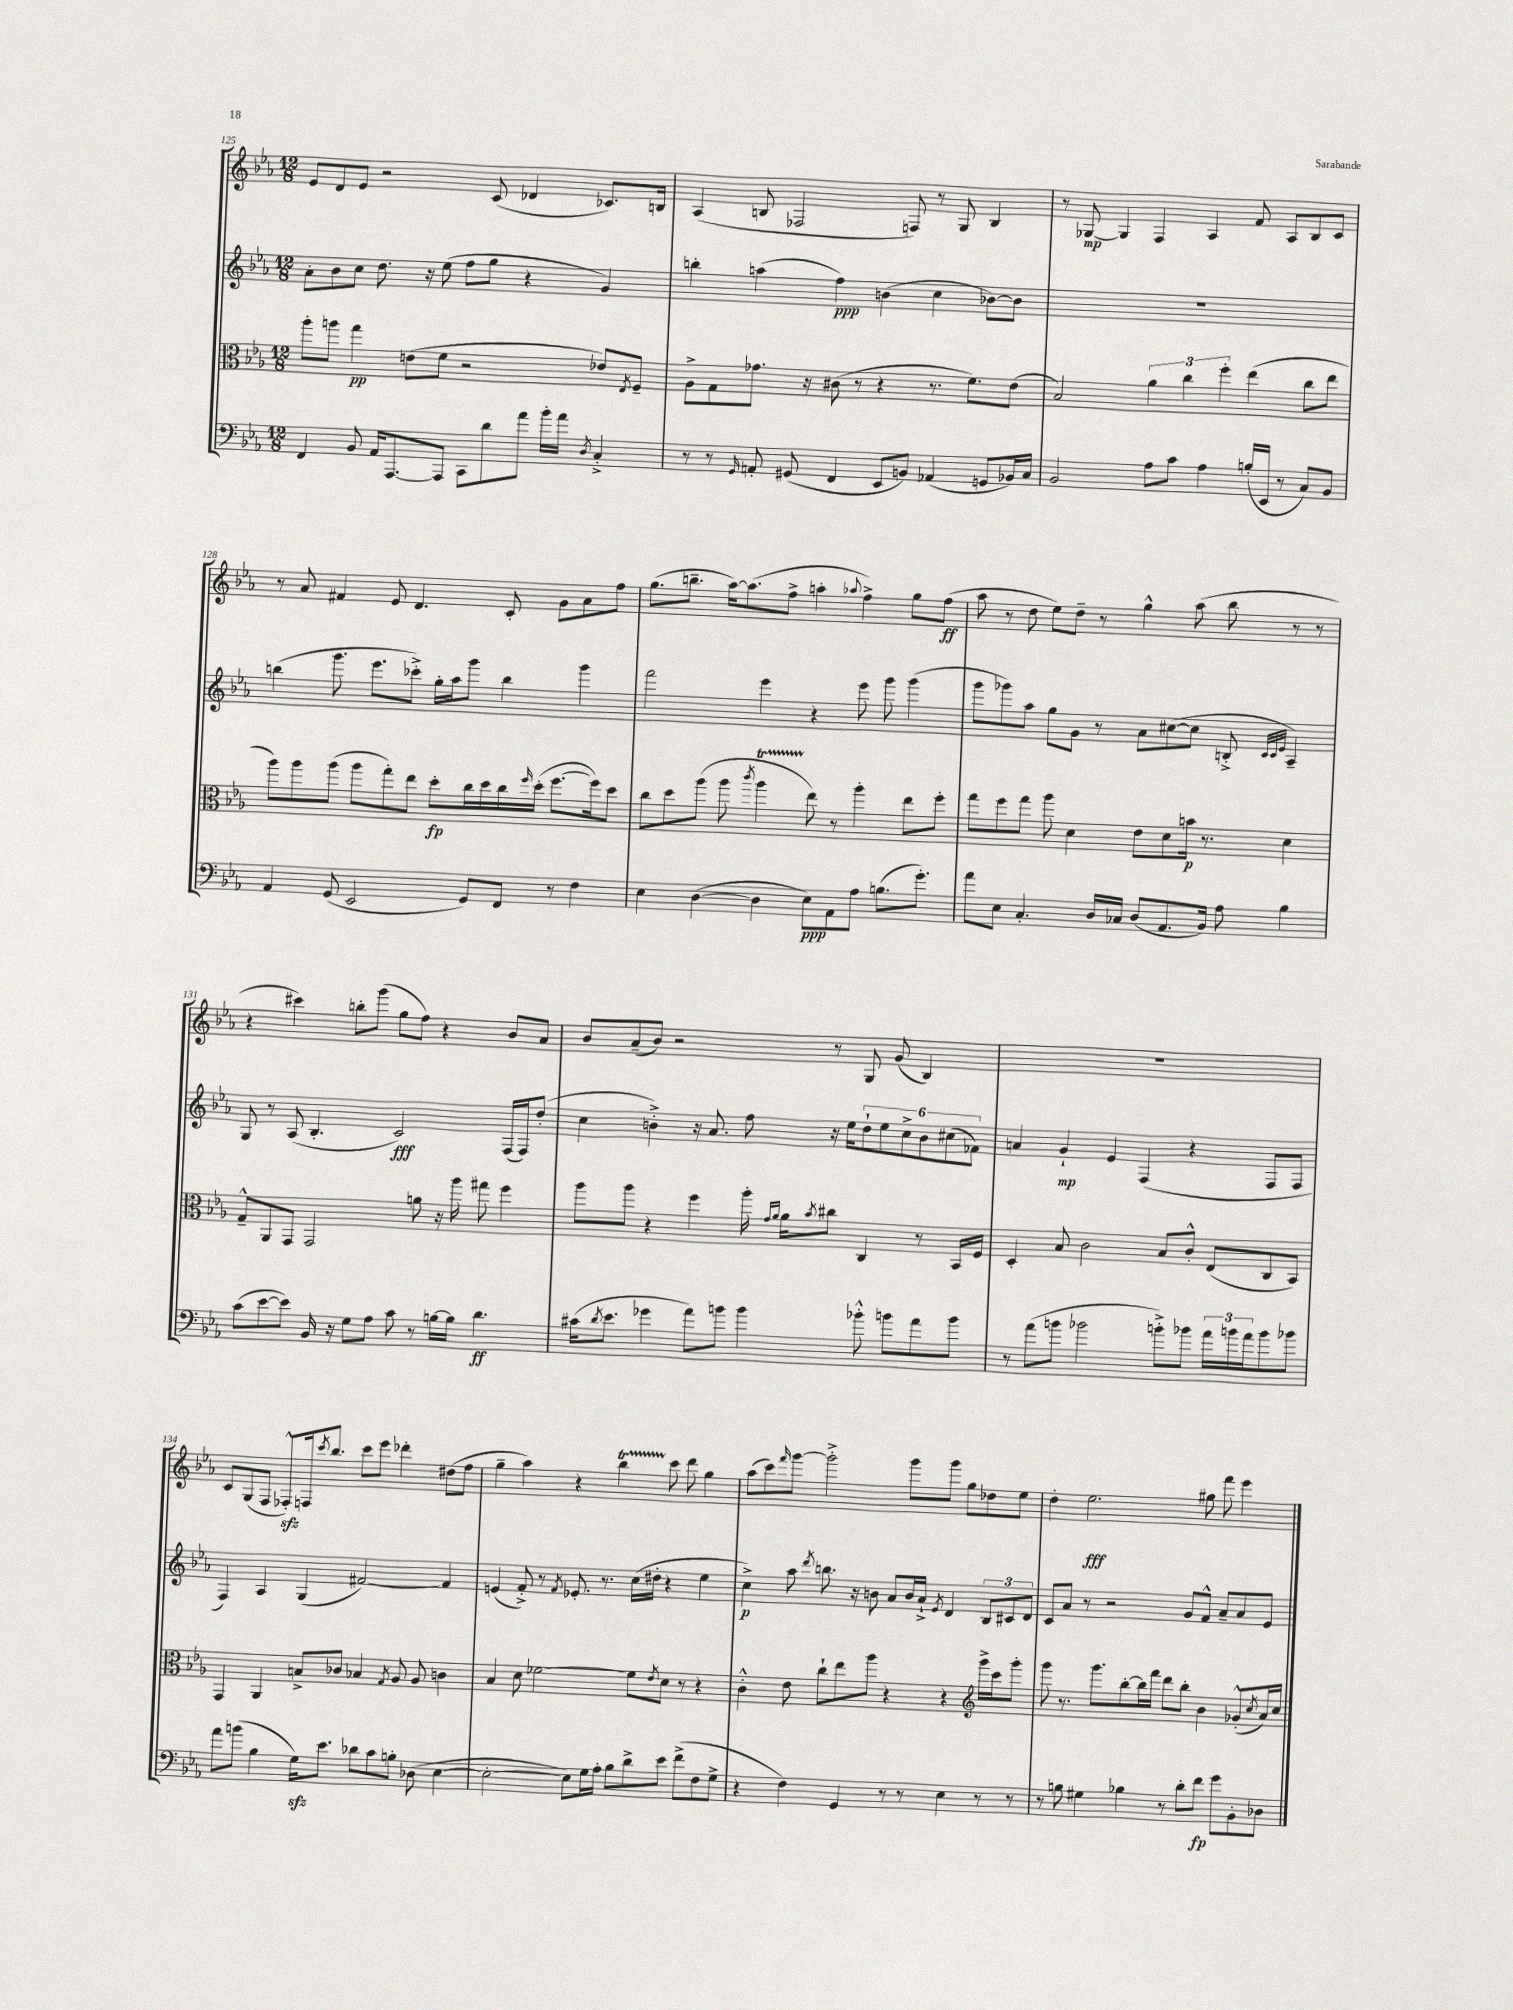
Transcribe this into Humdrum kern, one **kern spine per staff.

**kern	**dynam	**kern	**dynam	**kern	**dynam	**kern	**dynam
*part4	*part4	*part3	*part3	*part2	*part2	*part1	*part1
*staff4	*staff4	*staff3	*staff3	*staff2	*staff2	*staff1	*staff1
*clefF4	*	*clefC3	*	*clefG2	*	*clefG2	*
*k[b-e-a-]	*	*k[b-e-a-]	*	*k[b-e-a-]	*	*k[b-e-a-]	*
*M12/8	*	*M12/8	*	*M12/8	*	*M12/8	*
=125	=125	=125	=125	=125	=125	=125	=125
4FF/	.	8aa-'\L	.	8a-'\L	.	8e-/L	.
.	.	8aan\J	.	8b-\	.	8d/	.
8BB-/	.	4gg\	pp	8cc\J	.	8e-/J	.
16AA-/KL	.	.	.	8.dd\	.	2r	.
[8.AAA-/	.	.	.	.	.	.	.
.	.	(8en\L	.	.	.	.	.
.	.	.	.	16r	.	.	.
8AAA-/J]	.	8f\J	.	(8ee-\	.	.	.
8CC\L	.	2r	.	8ff\L	.	.	.
8d\	.	.	.	8gg\J	.	(8c/	.
8a-\J	.	.	.	4r	.	4d-X/	.
16b-'\LL	.	.	.	.	.	.	.
16a-\JJ	.	.	.	.	.	.	.
8qD/	.	.	.	.	.	.	.
4C'^/	.	8e-X/L)	.	4g/)	.	8.c-X/L)	.
.	.	8qE-/	.	.	.	.	.
.	.	8F~/J	.	.	.	.	.
.	.	.	.	.	.	16Bn/Jk	.
=126	=126	=126	=126	=126	=126	=126	=126
8r	.	8A-^\L	.	4bbn'\	.	(4A-/	.
8r	.	8G\	.	.	.	.	.
16qqGG/	.	.	.	.	.	.	.
8AAn'/	.	8.g-X\J	.	(4aan\	.	8Bn/	.
(8GG#X/	.	.	.	.	.	2F-X/	.
.	.	16r	.	.	.	.	.
4FF/	.	(8c#X\	.	4ff\)	ppp	.	.
.	.	8r	.	.	.	.	.
8EE-/L	.	4r	.	(4bn\	.	.	.
8BBn/J)	.	.	.	.	.	8Fn/)	.
(4AA-X/	.	8.r	.	4cc\	.	8r	.
.	.	.	.	.	.	8G/	.
.	.	8.f\L)	.	.	.	.	.
8GGn/L	.	.	.	[8b-X\L)	.	4B/	.
16BB-X/L)	.	(8e-\J	.	8b-\J]	.	.	.
16C/JJ	.	.	.	.	.	.	.
=127	=127	=127	=127	=127	=127	=127	=127
2BB-/	.	2B-/)	.	1.r	.	8r	.
.	.	.	.	.	.	[8G-X/	mp
.	.	.	.	.	.	4G-/]	.
8A-\L	.	6a-\	.	.	.	4F/	.
8c\J	.	.	.	.	.	.	.
.	.	6cc\	.	.	.	.	.
4A-\	.	.	.	.	.	4A-/	.
.	.	6ff'\	.	.	.	.	.
(16Bn'/LL	.	(4ee-\	.	.	.	8f/	.
16EE-/JJ	.	.	.	.	.	.	.
8r	.	.	.	.	.	8A-/L	.
8C/L)	.	8cc\L	.	.	.	8B-/	.
8BB-/J	.	8ee-\J	.	.	.	8c/J	.
!!LO:LB:g=z
=128	=128	=128	=128	=128	=128	=128	=128
4AA-/	.	8aa-\L)	.	(4bbn\	.	8r	.
.	.	8aa-\	.	.	.	8a-/	.
(8GG/	.	(8aa-\J	.	8.ggg\	.	4f#X/	.
2EE-/	.	8aa-\L	.	.	.	.	.
.	.	.	.	8.eee-\L	.	.	.
.	.	8gg'\)	.	.	.	8e-/	.
.	.	8ee-\J	.	8ccc-X'^\J)	.	4.d/	.
.	.	8dd'\L	fp	16gg'\LL	.	.	.
.	.	.	.	16aa-\J	.	.	.
8GG/L)	.	16cc\L	.	8ggg\J	.	.	.
.	.	16dd\	.	.	.	.	.
8FF/J	.	16cc\	.	4bb\	.	8c'/	.
.	.	16qqff/	.	.	.	.	.
.	.	(16dd'\JJ	.	.	.	.	.
8r	.	[8.ff\L	.	.	.	8g\L	.
4F\	.	.	.	4ggg\	.	8a-\	.
.	.	16ff\k])	.	.	.	.	.
.	.	8dd\J	.	.	.	8ff\J	.
=129	=129	=129	=129	=129	=129	=129	=129
4E-\	.	8cc\L	.	2fff\	.	(8.gg\L	.
.	.	8dd\	.	.	.	.	.
.	.	.	.	.	.	8.bbn~\J	.
([4D\	.	(8aa-\J	.	.	.	.	.
.	.	8aa-\	.	.	.	[16aa-\KL)	.
.	.	.	.	.	.	(8.aa-\]	.
.	.	8qccc/	.	.	.	.	.
4D\]	.	4aa-T\	.	4eee-\	.	.	.
.	.	.	.	.	.	8ff^\J	.
8E-\L)	ppp	8ee-\)	.	4r	.	4aan'\	.
8AA-\	.	8r	.	.	.	.	.
.	.	.	.	.	.	8qqaa-X/	.
8A-\J	.	4aa-'\	.	8eee-\	.	4ff^\)	.
(8.Bn\L	.	.	.	8ggg\	.	.	.
.	.	8ee-\L	.	(4ggg\	.	8gg\L	.
8.g'\J)	.	.	.	.	.	.	.
.	.	8ff'\J	.	.	.	(8ff\J	ff
=130	=130	=130	=130	=130	=130	=130	=130
8a-\L	.	8gg\L	.	8ggg\L	.	8aa-\	.
8E-\J	.	8ff\	.	8ggg-X\)	.	8r	.
4.C'/	.	8gg\J	.	8aa-\J	.	8dd\	.
.	.	8aa-\	.	8gg\L	.	8ee-\L)	.
.	.	4d\	.	8g\J	.	8dd~\J	.
16D/LL	.	.	.	8r	.	8r	.
16C-X/JJ	.	.	.	.	.	.	.
(8D/L	.	8e-\L	.	8a-\L	.	4gg^^\	.
8.AA-/	.	8d\	.	([8cc#X\	.	.	.
.	.	16bn\Jk	p	8cc#\J]	.	(8aa-\	.
16BB-/Jk)	.	8.r	.	.	.	.	.
8A-\	.	.	.	8Bn'^/	.	8bb-\	.
.	.	.	.	32qqc/LLL	.	.	.
.	.	.	.	32qqc/	.	.	.
.	.	.	.	32qqe-/JJJ	.	.	.
4B-\	.	4d\	.	4A-~/)	.	8r	.
.	.	.	.	.	.	8r	.
!!LO:LB:g=z
=131	=131	=131	=131	=131	=131	=131	=131
(8c\L	.	8G~^^/L	.	8G/	.	4r	.
[8e-\	.	8AA-/	.	8r	.	.	.
8e-\J])	.	8GG/J	.	(8A-/	.	4ccc#X\)	.
16BB-/	.	2GG/	.	4.B-'/	.	.	.
16r	.	.	.	.	.	.	.
8G\L	.	.	.	.	.	8bbn'\L	.
8A-\J	.	.	.	.	.	(8ggg\J	.
8c\	.	.	.	2c/)	fff	8gg\L	.
8r	.	8an\	.	.	.	8ff\J)	.
[16Bn\LL	.	16r	.	.	.	4r	.
16B\JJ]	.	16aa-\	.	.	.	.	.
4.d\	ff	8gg#X\	.	.	.	.	.
.	.	4ff\	.	(16F/LL	.	8b-/L	.
.	.	.	.	16F/J)	.	.	.
.	.	.	.	(8dd'/J	.	8a-/J	.
=132	=132	=132	=132	=132	=132	=132	=132
(16c#X\KL	.	8aa-\L	.	4cc\	.	8b-/L	.
8qd/	.	.	.	.	.	.	.
8.e-\J	.	.	.	.	.	.	.
.	.	8aa-\J	.	.	.	(8a-~/	.
4g-X\	.	4r	.	4bn'^\)	.	8b-/J)	.
.	.	.	.	.	.	2r	.
8a-\L)	.	4ff\	.	16r	.	.	.
.	.	.	.	8.a-/	.	.	.
8bn\J	.	.	.	.	.	.	.
4b\	.	16aa-'\	.	8ff\	.	.	.
.	.	16qqg/LL	.	.	.	.	.
.	.	16qqa-/JJ	.	.	.	.	.
.	.	16a-\KL	.	.	.	.	.
.	.	8qb-/	.	.	.	.	.
.	.	8cc#X\J	.	16r	.	8r	.
.	.	.	.	16ee-\KL	.	.	.
8b-X'^^\	.	4C/	.	12dd`\	.	8G/	.
.	.	.	.	12ee-\	.	.	.
8bn\L	.	.	.	.	.	(8g/	.
.	.	.	.	12cc^\	.	.	.
8a-\	.	8r	.	12b\	.	4B-/)	.
.	.	.	.	(12cc#X\	.	.	.
8b\J	.	16BB-/LL	.	.	.	.	.
.	.	.	.	12f-X\J)	.	.	.
.	.	16F/JJ	.	.	.	.	.
=133	=133	=133	=133	=133	=133	=133	=133
8r	.	4D'/	.	4an/	.	1.r	.
(8a-\L	.	.	.	.	.	.	.
8bn\J	.	8B-/	.	4g`/	mp	.	.
2b-X\	.	2c\	.	.	.	.	.
.	.	.	.	4e-/	.	.	.
.	.	.	.	(4F/	.	.	.
8bn'^\L)	.	8B-/L	.	.	.	.	.
8b-X\J	.	8c'^^/J	.	4r	.	.	.
24a-\LL	.	(8E-/L	.	.	.	.	.
24bn\	.	.	.	.	.	.	.
24a-\J	.	.	.	.	.	.	.
8b\	.	8C/	.	8F/L	.	.	.
8b-X\J	.	8BB-/J)	.	8F/J	.	.	.
!!LO:LB:g=z
=134	=134	=134	=134	=134	=134	=134	=134
8a-\L	.	4GG/	.	4F/)	.	8c/L	.
(8bn\J	.	.	.	.	.	(8G/	.
4B-\	.	4AA-/	.	4A-/	.	8F/J	.
.	.	.	.	.	.	8F-Xzz'^^/L)	.
16Gzz\KL)	.	8Bn^/L	.	(4G/	.	16Fn/k	.
.	.	.	.	.	.	8qccc/	.
8.e-\J	.	.	.	.	.	8.bb-/J	.
.	.	8c-X/J	.	.	.	.	.
8d-X\L	.	4B-X/	.	[2f#X/)	.	8ccc\L	.
8c\	.	.	.	.	.	8eee-\J	.
.	.	8qG/	.	.	.	.	.
8Bn'\J	.	8A-/	.	.	.	4ddd-X'\	.
(8D-X\	.	8A-/	.	.	.	.	.
[4E-\	.	4cn\	.	4f#/]	.	(8dd#X\L	.
.	.	.	.	.	.	8ff\J	.
=135	=135	=135	=135	=135	=135	=135	=135
2E-'\_	.	4B-/	.	(4en/	.	4gg~\	.
.	.	8d\	.	8f'^/)	.	4aa-\)	.
.	.	[2f-X\	.	8r	.	.	.
.	.	.	.	8qf/	.	.	.
8E-\L])	.	.	.	8.e-X'/	.	4r	.
16G\L	.	.	.	.	.	.	.
16A-'\JJ	.	.	.	8.r	.	.	.
8B-\L	.	.	.	.	.	4bb-T\	.
8d^\	.	8f-\L]	.	(16cc\LL	.	.	.
.	.	.	.	16dd#X'\JJ	.	.	.
.	.	8qe-/	.	.	.	.	.
8e-\J	.	8d\J	.	4r	.	8ccc\	.
(8f^\L	.	8r	.	.	.	8ddd\	.
8F\	.	4r	.	4ee-\	.	4gg\	.
8G^\J	.	.	.	.	.	.	.
=136	=136	=136	=136	=136	=136	=136	=136
4r	.	4c'^^\	.	4cc^\)	p	(8aa-\L	.
.	.	.	.	.	.	8ccc\)	.
.	.	.	.	.	.	16qqfff/	.
4F\)	.	8e-\	.	8aa-\	.	[8ggg\J	.
.	.	.	.	8qddd/	.	.	.
.	.	8cc`\L	.	8.bbn\	.	2ggg'^\]	.
4GG/	.	8ee-\	.	.	.	.	.
.	.	.	.	16r	.	.	.
.	.	8aa-\J	.	8bn\	.	.	.
8r	.	4r	.	8a-/L	.	.	.
8r	.	.	.	16b/L	.	8ggg\L	.
.	.	.	.	16a-`^/JJ	.	.	.
.	.	.	.	8qe-/	.	.	.
4E-\	.	4r	.	4d/	.	8ggg\J	.
.	.	.	.	.	.	8gg\L	.
*	*	*clefG2	*	*	*	*	*
8r	.	16ggg^\LL	.	12B-/L	.	8dd-X\	.
.	.	16ccc\J	.	.	.	.	.
.	.	.	.	12c#X/	.	.	.
8r	.	8ggg'\J	.	.	.	8ee-\J	.
.	.	.	.	12d/J	.	.	.
=137	=137	=137	=137	=137	=137	=137	=137
8r	.	8ggg\	.	8c/L	.	4dd'\	.
8Bn\	.	8.r	.	8a-/J	.	.	.
4G#X\	.	.	.	8r	.	2.ee-\	fff
.	.	8.ggg\L	.	.	.	.	.
.	.	.	.	2r	.	.	.
4B-X\	.	[8bb-'\	.	.	.	.	.
.	.	16bb-\L]	.	.	.	.	.
.	.	16fff\JJ	.	.	.	.	.
8r	.	8ddd\L	.	.	.	.	.
8d'\L	.	8bb-'\J	.	8g/L	.	.	.
8f\J	fp	4b-\	.	8f^^/J	.	8gg#X\	.
8g\L	.	.	.	8a-~/L	.	8fff\	.
8BB-'\	.	(8g-X'^^/L	.	8a-/	.	4eee-\	.
.	.	8qcc/	.	.	.	.	.
8D-X\J	.	16a-/L)	.	8e-/J	.	.	.
.	.	16cc/JJ	.	.	.	.	.
==	==	==	==	==	==	==	==
*-	*-	*-	*-	*-	*-	*-	*-
